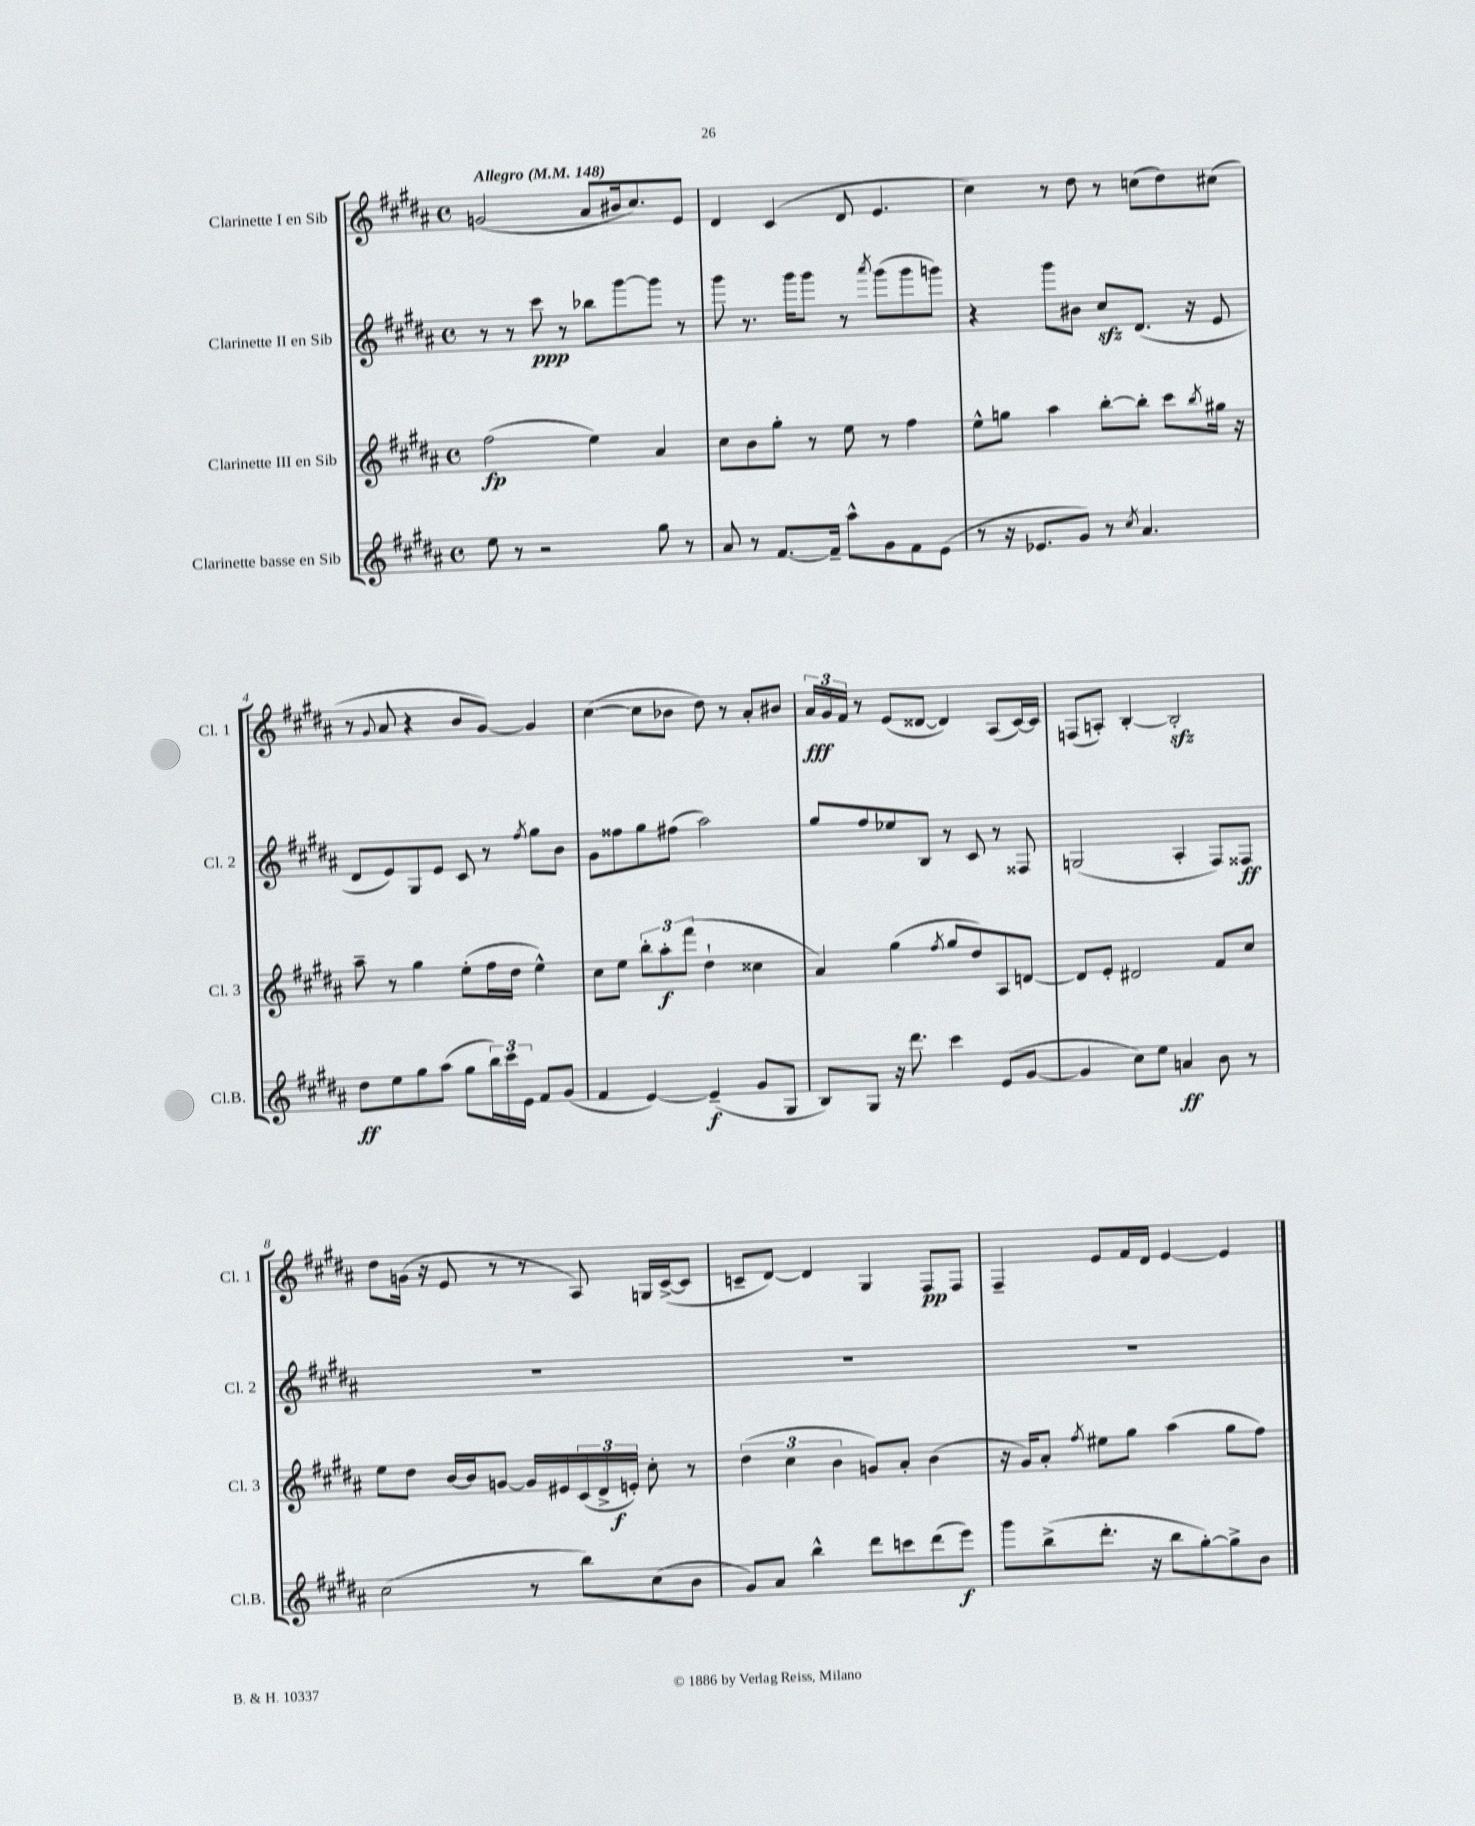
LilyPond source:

<<
\new StaffGroup <<
\new Staff = "s0" \with { instrumentName = "Clarinette I en Sib" shortInstrumentName = "Cl. 1" } {
    \clef treble \key b \major \defaultTimeSignature \time 4/4 \tempo "Allegro" 4 = 148
    g'2( ais'8 bis'16 cis''8.) e'8 |
    dis'4 cis'4( dis'8 e'4. |
    cis''4) r8 dis''8 r8 c''8( dis''8) cis''8( |
    r8 \appoggiatura { gis'8 } ais'8 r4 b'8 gis'8~) gis'4 |
    cis''4~( cis''8 bes'8 dis''8) r8 ais'8-. bis'8 |
    \tuplet 3/2 { ais'16\fff gis'16 fis'16 } r8 e'8( disis'8~ disis'4) ais8( cis'16~) cis'16 |
    f8( a8-.) b4~-. b2-.\sfz |
    dis''8 g'16( r16 e'8 r8 r8 ais8) g16 cis'16~->( cis'8 |
    c'8-- dis'8~) dis'4 gis4 fis8\pp fis8 |
    fis4-- e'8 fis'16 dis'16 e'4~ e'4 \bar "|." |
}
\new Staff = "s1" \with { instrumentName = "Clarinette II en Sib" shortInstrumentName = "Cl. 2" } {
    \clef treble \key b \major \defaultTimeSignature \time 4/4
    r8 r8 cis'''8\ppp r8 bes''8 gis'''8~ gis'''8 r8 |
    gis'''8 r8. gis'''16 gis'''8 r8 \acciaccatura { ais'''8 } gis'''8( gis'''8 g'''8) |
    r4 gis'''8 bis'8 cis''8\sfz dis'8.( r16 e'8 |
    dis'8 e'8) gis8 e'8 cis'8 r8 \acciaccatura { fis''8 } gis''8 b'8 |
    gis'8 fisis''8 gis''8 fis''8( ais''2) |
    gis''8 fis''8 ees''8 b8 r8 cis'8 r8 fisis8 |
    g2( ais4-. fis8) fisis8\ff |
    R1 |
    R1 |
    R1 \bar "|." |
}
\new Staff = "s2" \with { instrumentName = "Clarinette III en Sib" shortInstrumentName = "Cl. 3" } {
    \clef treble \key b \major \defaultTimeSignature \time 4/4
    fis''2\fp( e''4) ais'4 |
    cis''8 b'8 gis''8-. r8 e''8 r8 fis''4 |
    e''8-^ g''8 ais''4 b''8~-. b''8-. cis'''8 \acciaccatura { b''8 } gis''16 r16 |
    ais''8-- r8 gis''4 e''8-.( fis''16 dis''16 e''4-^) |
    cis''8 e''8 \tuplet 3/2 { b''8-. ais''8-.\f fis'''8( } dis''4-! cisis''4 |
    ais'4) gis''4( \acciaccatura { fis''8 } gis''8 dis''8) ais8 d'8~ |
    d'8 e'8-. dis'2 fis'8 cis''8 |
    e''8 dis''8 b'16~ b'16 g'8~ g'16 eis'16 \tuplet 3/2 { cis'16( dis'16-> e'16-.\f) } cis''8-. r8 |
    \tuplet 3/2 { dis''4( cis''4 b'4 } g'8) ais'8-. b'4( |
    r16 gis'16) ais'8-. \acciaccatura { fis''8 } eis''8 gis''8 ais''4( gis''8 fis''8) \bar "|." |
}
\new Staff = "s3" \with { instrumentName = "Clarinette basse en Sib" shortInstrumentName = "Cl.B." } {
    \clef treble \key b \major \defaultTimeSignature \time 4/4
    e''8 r8 r2 gis''8 r8 |
    ais'8 r8 fis'8.~ fis'16-- ais''8-^ gis'8 fis'8 e'8( |
    r8 r16 ees'8. gis'8) r8 \acciaccatura { cis''8 } ais'4. |
    dis''8\ff e''8 gis''8 ais''8( gis''8 \tuplet 3/2 { b''16) cis'''16 e'16 } fis'8 gis'8( |
    fis'4 e'4~) e'4--\f( gis'8 gis8 |
    b8) gis8 r16 dis'''8. cis'''4 e'8( gis'8~ |
    gis'4 cis''8) e''8 a'4\ff b'8 r8 |
    cis''2( r8 b''8) cis''8( b'8 |
    gis'8) ais'8 b''4-^ dis'''8 c'''8 dis'''8( e'''8\f) |
    gis'''8 b''8->( dis'''8.-. r16 b''8 gis''8~-.) gis''8-> b'8 \bar "|." |
}
>>
>>
